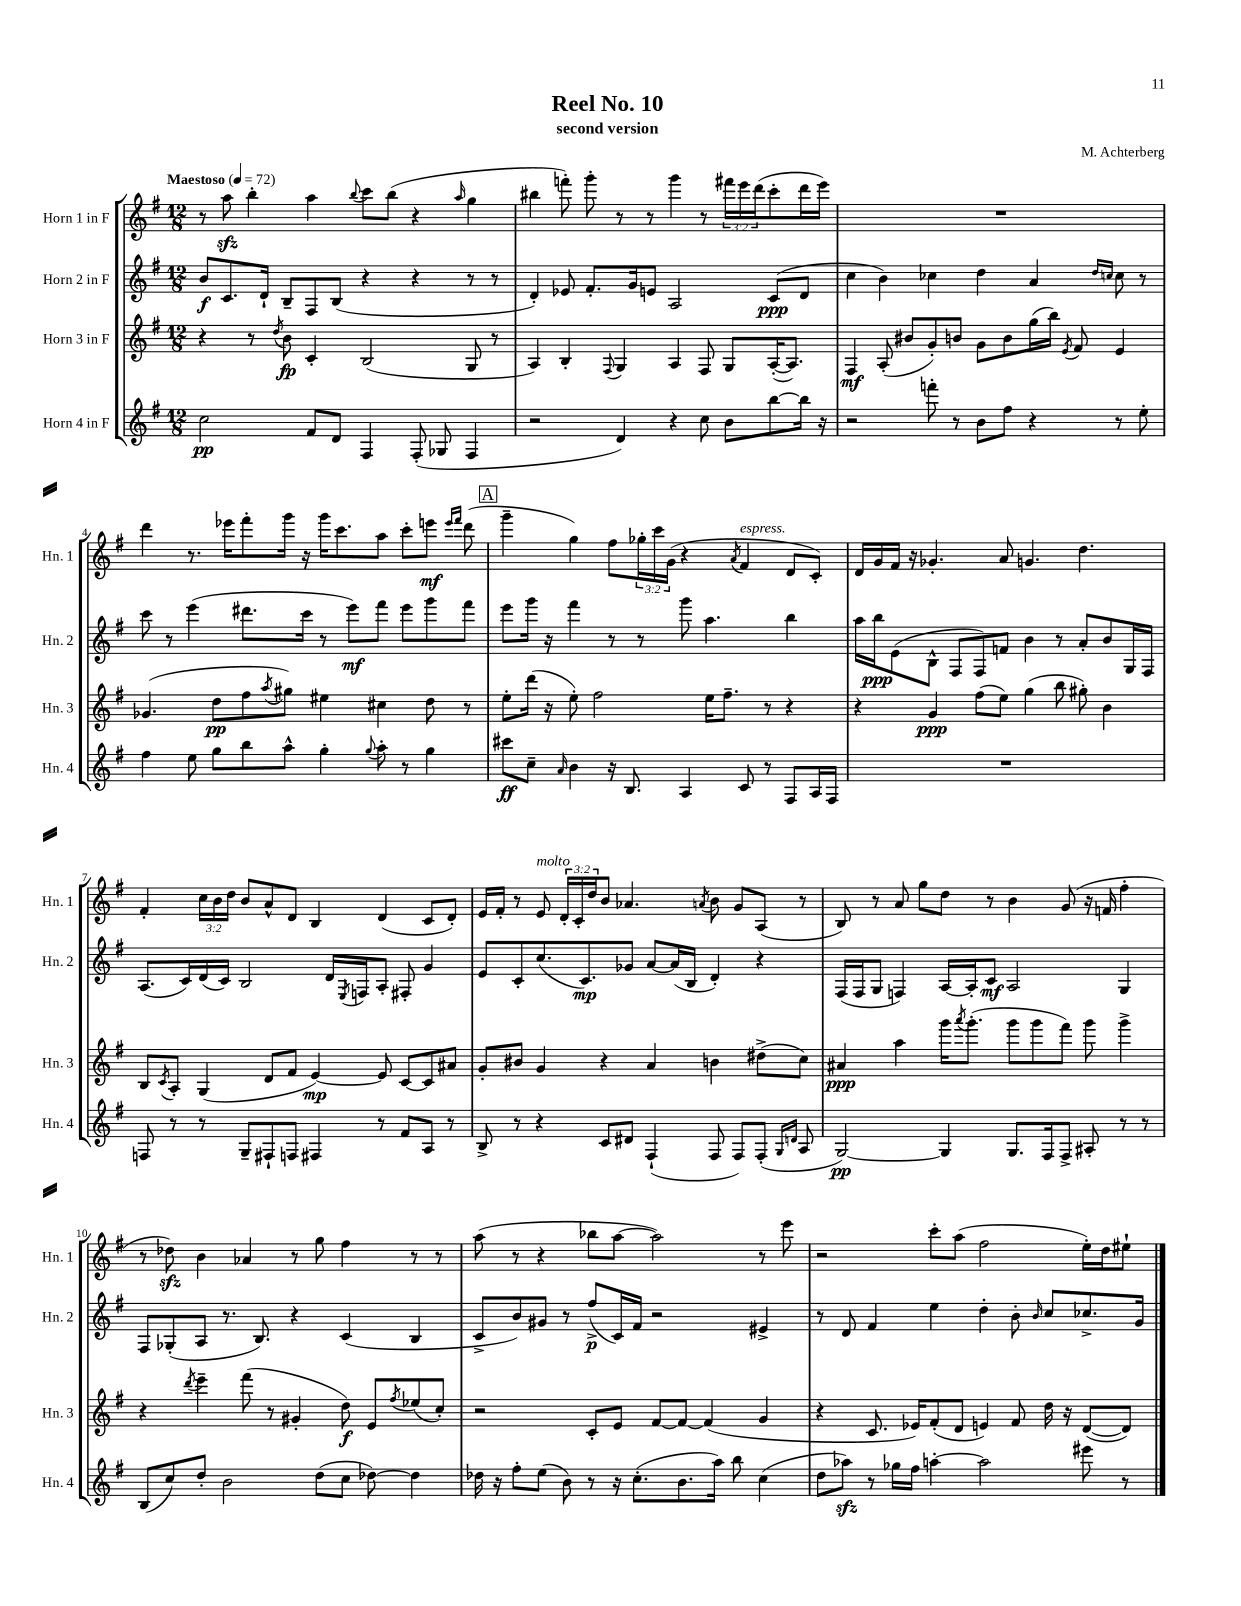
\header { title = "Reel No. 10" composer = "M. Achterberg" subtitle = "second version" }
<<
\new StaffGroup <<
\new Staff = "s0" \with { instrumentName = "Horn 1 in F" shortInstrumentName = "Hn. 1" } {
    \clef treble \key g \major \numericTimeSignature \time 12/8 \override Staff.TupletNumber.text = #tuplet-number::calc-fraction-text \tempo "Maestoso" 4 = 72
    r8 a''8\sfz b''4-. a''4 \appoggiatura { b''8 } c'''8 b''8( r4 \grace { a''16 } g''4 |
    bis''4 f'''8-.) g'''8-. r8 r8 g'''4 r8 \tuplet 3/2 { fis'''16 e'''16 d'''16( } c'''8-. d'''16 e'''16) |
    R1. |
    d'''4 r8. ees'''16 fis'''8-. g'''16 r16 g'''16 c'''8. a''8 c'''8-. e'''8\mf \grace { e'''16 fis'''16 } d'''8( |
    \mark \markup { \box "A" } g'''4-- g''4) fis''8 \tuplet 3/2 { ges''16-. c'''16 g'16( } r4 \acciaccatura { a'8 } fis'4^\markup { \italic "espress." } d'8 c'8-.) |
    d'16 g'16 fis'16 r16 ges'4.-. a'8 g'4. d''4. |
    fis'4-. \tuplet 3/2 { c''16 b'16 d''16 } b'8 a'8-^ d'8 b4 d'4( c'8 d'8-.) |
    e'16 fis'16-. r8 e'8^\markup { \italic "molto" } \tuplet 3/2 { d'16-. c'16-. d''16 } b'8 aes'4. \acciaccatura { a'8 } b'8 g'8 a8( r8 |
    b8) r8 a'8 g''8 d''8 r8 b'4 g'8( r16 f'16 fis''4-. |
    r8 des''8\sfz) b'4 aes'4 r8 g''8 fis''4 r8 r8 |
    a''8( r8 r4 bes''8 a''8~ a''2) r8 e'''8 |
    r2 c'''8-. a''8( fis''2 e''16-.) d''16 eis''8-! \bar "|." |
}
\new Staff = "s1" \with { instrumentName = "Horn 2 in F" shortInstrumentName = "Hn. 2" } {
    \clef treble \key g \major \numericTimeSignature \time 12/8
    b'8\f c'8. d'16-! b8-- fis8 b8( r4 r4 r8 r8 |
    d'4-.) ees'8 fis'8.-. g'16 e'8 a2 c'8\ppp( d'8 |
    c''4 b'4) ces''4 d''4 a'4 \grace { d''16 c''16 } c''8 r8 |
    c'''8 r8 e'''4( dis'''8. c'''16 r8 e'''8\mf) fis'''8 e'''8 g'''8 fis'''8 |
    \mark \markup { \box "A" } e'''8 g'''16 r16 fis'''4 r8 r8 g'''8 a''4. b''4 |
    a''16 b''16\ppp e'8( b8-^ fis8 fis8) f'8 b'4 r8 a'8-. b'8 g16 fis16 |
    a8.( c'16) d'16( c'16) b2 d'16 \acciaccatura { e8 } f16 a8-. fis8-. g'4 |
    e'8 c'8-. c''8.( c'8.\mp) ges'8 a'8~ a'16( b16 d'4-.) r4 |
    fis16( fis16 g8 f4) a16~ a16-. c'8\mf a2 g4 |
    fis8 ges8-.( a8 r8. b8.) r4 c'4( b4 |
    c'8-> b'8) gis'8 r8 fis''8->\p( c'16) fis'16 r2 eis'4-> |
    r8 d'8 fis'4 e''4 d''4-. b'8-. \grace { b'16 } c''8 ces''8.-> g'16 \bar "|." |
}
\new Staff = "s2" \with { instrumentName = "Horn 3 in F" shortInstrumentName = "Hn. 3" } {
    \clef treble \key g \major \numericTimeSignature \time 12/8
    r4 r8 \acciaccatura { d''8 } b'8\fp c'4-. b2( g8 r8 |
    a4) b4-. \appoggiatura { fis8 } g4 a4 fis8 g8 a16~-.( a8.) |
    fis4\mf a8-.( bis'8 g'8-.) b'8 g'8 b'8 g''16( b''16) \acciaccatura { e'8 } fis'8 e'4 |
    ges'4.( d''8\pp fis''8 \acciaccatura { a''8 } gis''8) eis''4 cis''4 d''8 r8 |
    \mark \markup { \box "A" } e''8-. d'''16( r16 e''8-.) fis''2 e''16 fis''8.-- r8 r4 |
    r4 g'4\ppp fis''8( e''8) g''4( b''8 gis''8-.) b'4 |
    b8 \acciaccatura { c'8 } a8-. g4( d'8 fis'8 e'4~\mp) e'8 c'8~ c'8 ais'8 |
    g'8-. bis'8 g'4 r4 a'4 b'4 dis''8->( c''8) |
    ais'4\ppp a''4 g'''16 \acciaccatura { a'''8 } g'''8.-.( g'''8 g'''8 fis'''8) g'''8 g'''4-> |
    r4 \acciaccatura { d'''8 } e'''4-- fis'''8( r8 gis'4-. d''8\f) e'8 \acciaccatura { fis''8 } ees''8( c''8-.) |
    r2 c'8-. e'8 fis'8~ fis'8~ fis'4( g'4 |
    r4 c'8. ees'16) fis'8-.( d'8 e'4) fis'8 d''16 r16 d'8~( d'8) \bar "|." |
}
\new Staff = "s3" \with { instrumentName = "Horn 4 in F" shortInstrumentName = "Hn. 4" } {
    \clef treble \key g \major \numericTimeSignature \time 12/8
    c''2\pp fis'8 d'8 fis4 fis8-.( ges8 fis4 |
    r2 d'4) r4 c''8 b'8 b''8~ b''16 r16 |
    r2 f'''8-. r8 b'8 fis''8 r4 r8 e''8-. |
    fis''4 e''8 g''8 b''8 a''8-^ g''4-. \appoggiatura { g''8 } a''8-. r8 g''4 |
    \mark \markup { \box "A" } cis'''8\ff c''8-- \grace { a'16 } b'4 r16 b8. a4 c'8 r8 fis8 a16 fis16 |
    R1. |
    f8 r8 r8 g8-- fis8-! f8 fis4 r8 fis'8 a8 r8 |
    b8-> r8 r4 c'8 dis'8 fis4-!( fis8 fis8) fis8-.( \grace { g16 d'16 } a8 |
    g2~\pp) g4 g8. fis16 fis8-> ais8-. r8 r8 |
    b8( c''8) d''8-. b'2 d''8( c''8 des''8~) des''4 |
    des''16 r16 fis''8-. e''8( b'8) r8 r16 c''8.-.( b'8. a''16) b''8 c''4( |
    d''8 aes''8\sfz) r8 ges''16 fis''16 a''4~-. a''2 eis'''8 r8 \bar "|." |
}
>>
>>
